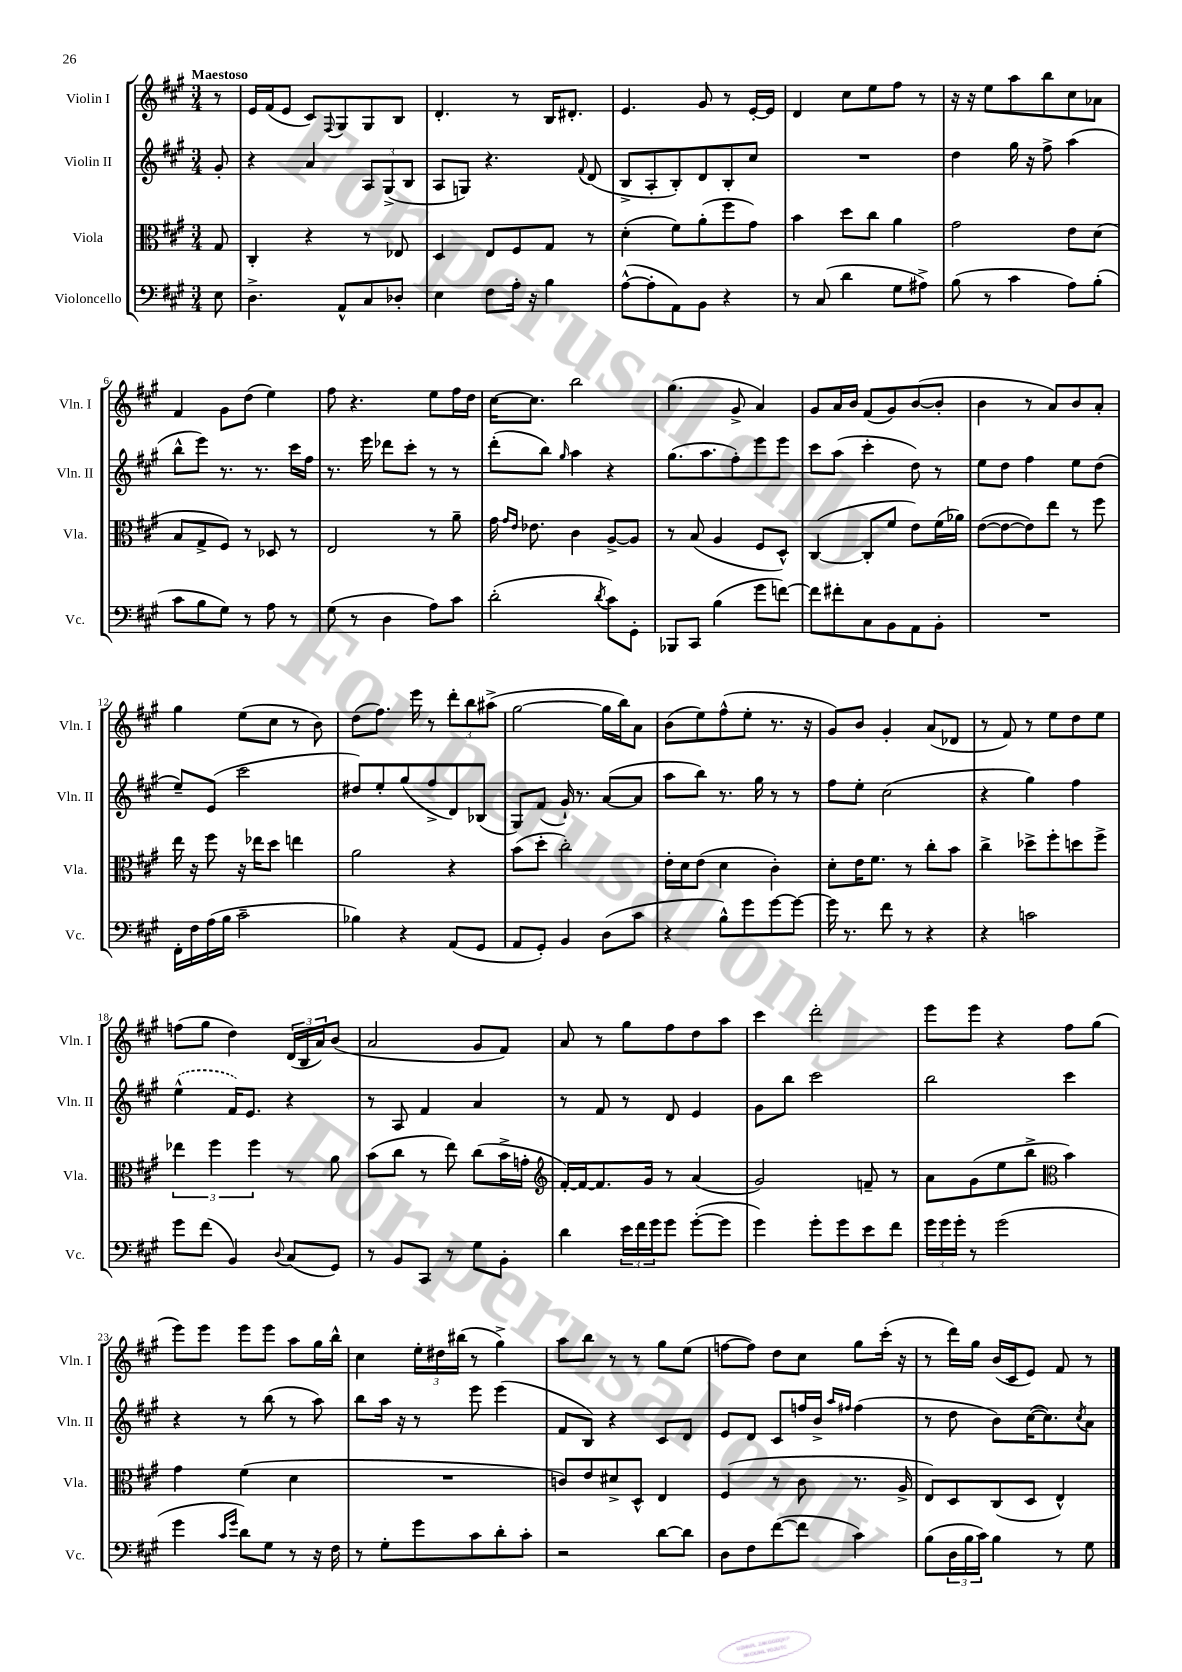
<<
\new StaffGroup <<
\new Staff = "s0" \with { instrumentName = "Violin I" shortInstrumentName = "Vln. I" } {
    \clef treble \key a \major \numericTimeSignature \time 3/4 \partial 8 \tempo "Maestoso"
    r8 |
    e'16 fis'16( e'8 cis'8) \appoggiatura { fis8 } gis8 gis8 b8 |
    d'4.-. r8 b16 dis'8.-. |
    e'4. gis'8 r8 e'16~-. e'16 |
    d'4 cis''8 e''8 fis''8 r8 |
    r16 r16 e''8 a''8 b''8 cis''8 aes'8 |
    fis'4 gis'8 d''8( e''4) |
    fis''8 r4. e''8 fis''16 d''16 |
    cis''16~ cis''8. b''2 |
    gis''4.( gis'8-> a'4) |
    gis'8 a'16 b'16 fis'8( gis'8) b'8~( b'8-. |
    b'4 r8 a'8) b'8 a'8-. |
    gis''4 e''8( cis''8 r8 b'8) |
    d''8( fis''8.) e'''16 r8 \tuplet 3/2 { d'''8-. b''8 ais''8->( } |
    gis''2~ gis''16 b''16) a'8 |
    b'8( e''8) fis''8-^( e''8-. r8. r16 |
    gis'8) b'8 gis'4-. a'8( des'8 |
    r8 fis'8) r8 e''8 d''8 e''8 |
    f''8( gis''8 d''4) \tuplet 3/2 { d'16( b16 a'16) } b'8( |
    a'2 gis'8 fis'8) |
    a'8 r8 gis''8 fis''8 d''8 a''8 |
    cis'''4 d'''2-. |
    e'''8 e'''8 r4 fis''8 gis''8( |
    e'''8) e'''8 e'''8 e'''8 a''8 gis''16 b''16-^ |
    cis''4 \tuplet 3/2 { e''16-. dis''16 bis''16( } r8 gis''4->) |
    a''8 b''8 r8 r8 gis''8 e''8( |
    f''8~ f''8) d''8 cis''8 gis''8 cis'''16-.( r16 |
    r8 d'''16) gis''16 b'16( cis'16 e'8) fis'8 r8 \bar "|." |
}
\new Staff = "s1" \with { instrumentName = "Violin II" shortInstrumentName = "Vln. II" } {
    \clef treble \key a \major \numericTimeSignature \time 3/4 \partial 8
    gis'8-. |
    r4 a'4 \tuplet 3/2 { a8 gis8->( b8 } |
    a8 g8) r4. \appoggiatura { fis'8 } d'8( |
    b8-> a8-. b8-.) d'8 b8-. cis''8 |
    R2. |
    d''4 gis''16 r16 fis''8-> a''4( |
    b''8-^ e'''8) r8. r8. cis'''16 fis''16 |
    r8. e'''16 des'''8 cis'''8-. r8 r8 |
    d'''8-.( b''8) \grace { gis''16 } a''4 r4 |
    gis''8.( a''8. fis''8-.) e'''8 e'''8 |
    cis'''8 a''8( cis'''4-. d''8) r8 |
    e''8 d''8 fis''4 e''8 d''8( |
    e''8--) e'8( cis'''2 |
    dis''8) e''8-. gis''8( fis''8-> d'8) bes8( |
    gis8) fis'8( gis'16-!) r8. a'8~( a'8 |
    a''8 b''8) r8. gis''16 r8 r8 |
    fis''8 e''8-. cis''2( |
    r4 gis''4) fis''4 |
    \once \slurDashed e''4-^( fis'16) e'8. r4 |
    r8 a8 fis'4 a'4 |
    r8 fis'8 r8 d'8 e'4 |
    gis'8 b''8 cis'''2 |
    b''2 cis'''4 |
    r4 r8 b''8( r8 a''8) |
    b''8 a''16 r16 r8 e'''8 e'''4( |
    fis'8 b8) r4 cis'8 d'8 |
    e'8 d'8 cis'8 f''16 b'16-> \grace { a''16 fis''16 } fis''4( |
    r8 d''8 b'8) cis''16~( cis''8.) \acciaccatura { cis''8 } a'8 \bar "|." |
}
\new Staff = "s2" \with { instrumentName = "Viola" shortInstrumentName = "Vla." } {
    \clef alto \key a \major \numericTimeSignature \time 3/4 \partial 8
    gis8 |
    cis4-. r4 r8 ees8 |
    d4 e8 fis8 gis8 r8 |
    d'4-.( fis'8) a'8-.( fis''8 gis'8) |
    b'4 d''8 cis''8 a'4 |
    gis'2 e'8 d'8( |
    b8 gis8-> fis8) r8 des8 r8 |
    e2 r8 a'8-- |
    gis'16 \grace { gis'16 e'16 } ees'8. cis'4 a8~-> a8 |
    r8 b8( a4 fis8 d8-^) |
    cis4~( cis8-. fis'8 e'8) fis'16( aes'16) |
    e'8~( e'8~ e'8) e''8 r8 fis''8 |
    e''16 r16 fis''8 r16 ees''16 d''8 e''4 |
    a'2 r4 |
    b'8( d''8-. cis''2-.) |
    e'16-. d'16 e'8( d'4 cis'4-.) |
    d'8-. e'16 fis'8. r8 cis''8-. b'8 |
    cis''4-> des''8-> fis''8-. d''8 fis''8-> |
    \tuplet 3/2 { ees''4 fis''4 fis''4 } r8 a'8 |
    b'8( cis''8 r8 e''8) cis''8( b'16-> g'16-. |
    \clef treble fis'16~-.) fis'16~ fis'8. gis'16 r8 a'4( |
    gis'2) f'8-- r8 |
    a'8 gis'8( e''8 b''8-> \clef alto b'4) |
    gis'4 fis'4( d'4 |
    R2. |
    c'8) e'8 dis'8-> d8-^ e4 |
    fis4( r8 cis'8 r8. a16-> |
    e8) d8 cis8( d8 e4-^) \bar "|." |
}
\new Staff = "s3" \with { instrumentName = "Violoncello" shortInstrumentName = "Vc." } {
    \clef bass \key a \major \numericTimeSignature \time 3/4 \partial 8
    e8 |
    d4.-> a,8-^ cis8 des8-. |
    e4 fis8 a16-. r16 b4 |
    a8~-^( a8-. a,8) b,8 r4 |
    r8 cis8( d'4 gis8 ais8->) |
    b8( r8 cis'4 a8) b8-.( |
    cis'8 b8 gis8) r8 a8 r8 |
    gis8( r8 d4 a8) cis'8 |
    d'2-.( \acciaccatura { d'8 } cis'8) gis,8-. |
    bes,,8 cis,8 b4( gis'8 f'8~) |
    f'8 fis'8-. cis8 b,8 a,8 b,8-. |
    R2. |
    fis,16-. fis16 a16( b16 cis'2-- |
    bes4) r4 a,8( gis,8 |
    a,8 gis,8-.) b,4 d8( cis'8 |
    r4 b8-^) gis'8 gis'8~ gis'8~ |
    gis'16 r8. fis'8 r8 r4 |
    r4 c'2 |
    gis'8 fis'8( b,4) \appoggiatura { d8 } cis8( gis,8) |
    r8 b,8 cis,8 r8 gis8 b,8-. |
    d'4 \tuplet 3/2 { e'16 fis'16 gis'16 } gis'8 gis'8~-.( gis'8 |
    gis'4) gis'8-. gis'8 e'8 fis'8 |
    \tuplet 3/2 { gis'16 gis'16 gis'16-. } r8 gis'2( |
    gis'4 \grace { cis'16 gis'16 } d'8) gis8 r8 r16 fis16 |
    r8 gis8-. gis'8 cis'8 d'8-. cis'8-. |
    r2 d'8~ d'8 |
    d8 fis8 fis'8~( fis'8 cis'4) |
    b8( \tuplet 3/2 { d16 b16 cis'16) } b4 r8 gis8 \bar "|." |
}
>>
>>
